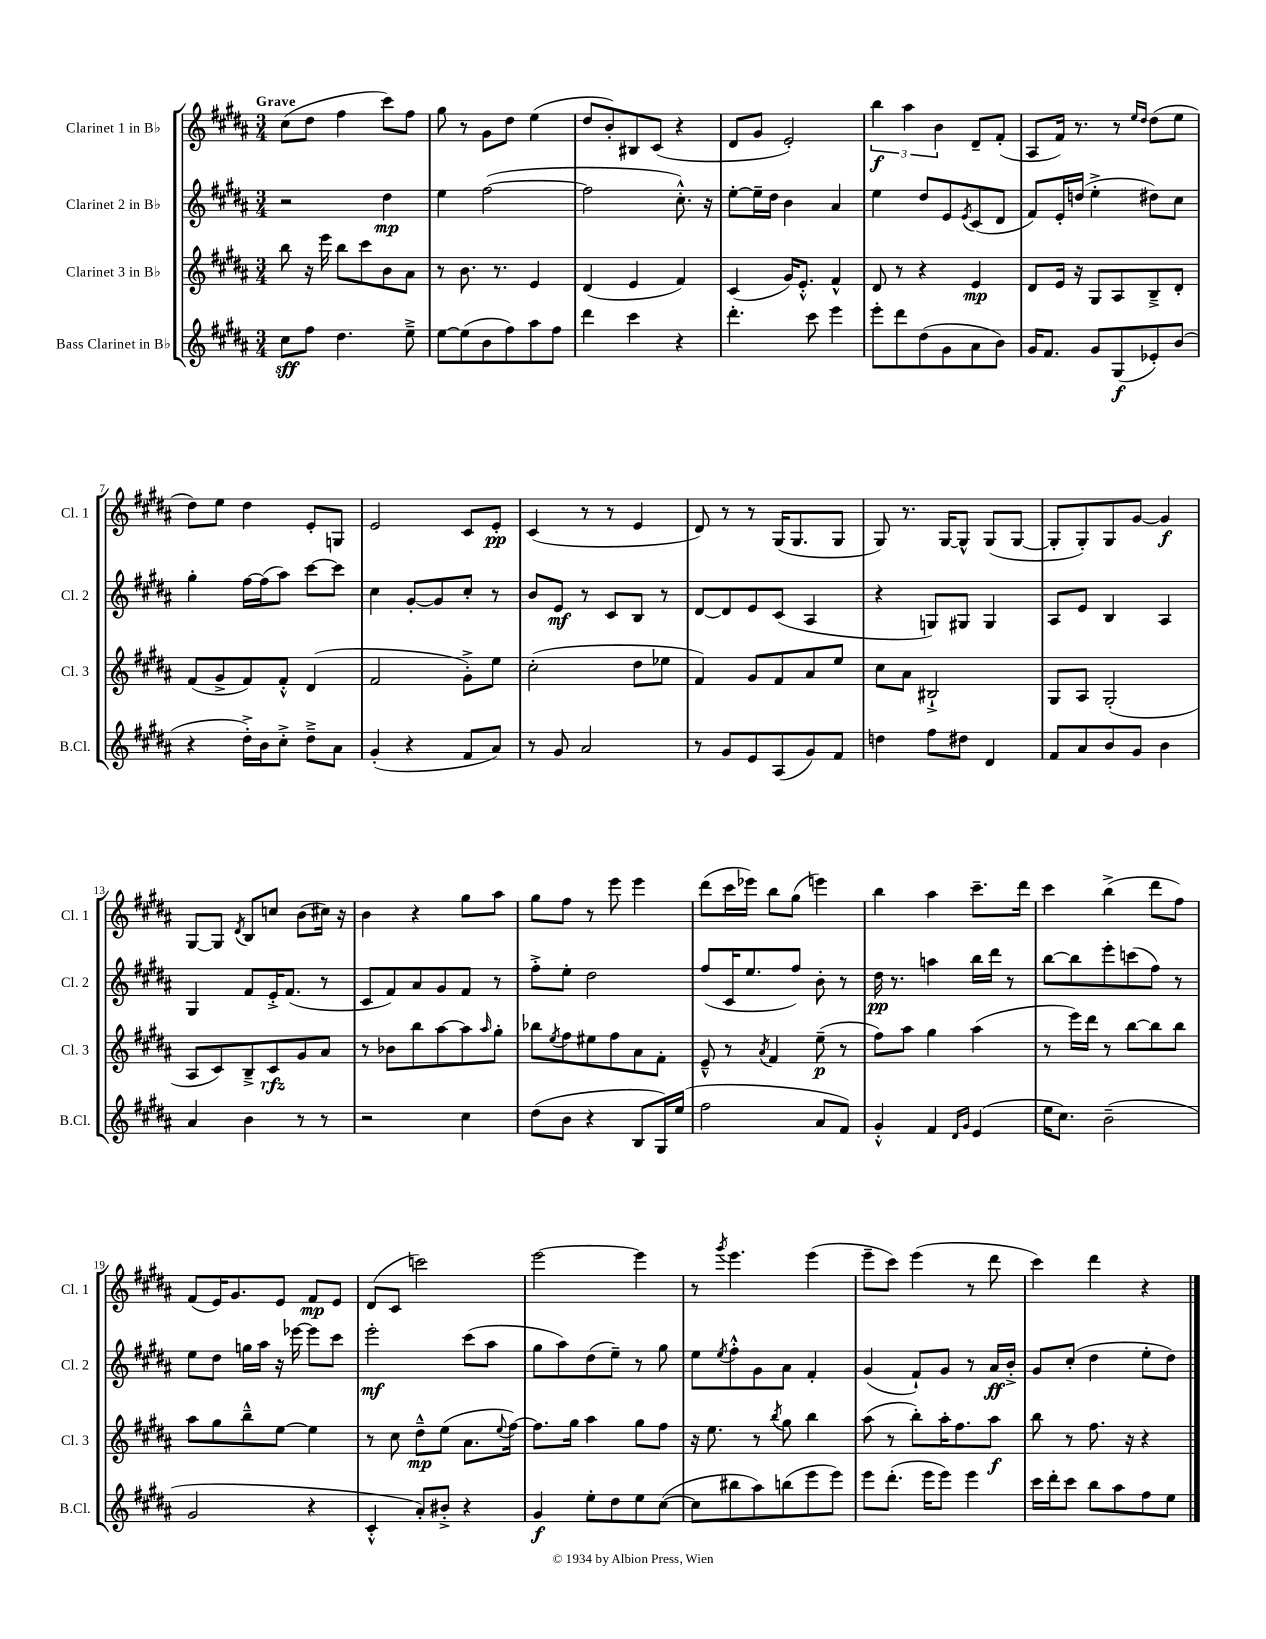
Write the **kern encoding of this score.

**kern	**kern	**kern	**kern
*staff4	*staff3	*staff2	*staff1
*clefG2	*clefG2	*clefG2	*clefG2
*k[f#c#g#d#a#]	*k[f#c#g#d#a#]	*k[f#c#g#d#a#]	*k[f#c#g#d#a#]
*M3/4	*M3/4	*M3/4	*M3/4
8cc#	8bb	2r	(8cc#
8ff#	16r	.	8dd#
.	16eee	.	.
4.dd#	8bb	.	4ff#
.	8ccc#	.	.
.	8b	4dd#	8ccc#)
8ee~^	8a#	.	8ff#
=	=	=	=
[8ee	8r	4ee	8gg#
(8ee]	8.b	.	8r
8b	.	([2ff#	8g#
.	8.r	.	.
8ff#)	.	.	8dd#
8aa#	4e	.	(4ee
8ff#	.	.	.
=	=	=	=
4ddd#	(4d#	2ff#]	8dd#
.	.	.	8b')
4ccc#	4e	.	8B#
.	.	.	(8c#
4r	4f#)	8.cc#'^^)	4r
.	.	16r	.
=	=	=	=
4.ddd#'	(4c#	[8ee'	8d#
.	.	16ee~]	8g#
.	.	16dd#	.
.	16g#)	4b	2e')
.	8.e'^^	.	.
8ccc#	.	.	.
4eee	4f#^^	4a#	.
=	=	=	=
8eee'	8d#	4ee	6bb
8ddd#	8r	.	.
.	.	.	6aa#
(8dd#	4r	8dd#	.
.	.	.	6b
8g#	.	8e	.
.	.	8qe	.
8a#	4e	(8c#	8d#~
8b)	.	8d#	(8f#'
=	=	=	=
16g#	8d#	8f#)	8A#
8.f#	.	.	.
.	16e	16e'	16f#)
.	16r	(16dd	8.r
8g#	8G#	4ee'^	.
(8G#	8A#	.	8r
.	.	.	16qqee
.	.	.	16qqdd#
8e-')	8B~^	8dd#)	(8dd#
(8b	8d#'	8cc#	8ee
=	=	=	=
4r	(8f#	4gg#'	8dd#)
.	8g#^	.	8ee
16dd#'^)	8f#)	[16ff#	4dd#
16b	.	(16ff#]	.
8cc#'^	8f#'^^	8aa#)	.
8dd#~^	(4d#	[8ccc#	8e'
8a#	.	8ccc#]	8G
=	=	=	=
(4g#'	2f#	4cc#	2e
4r	.	[8g#'	.
.	.	8g#]	.
8f#	8g#'^)	8cc#'	8c#
8a#)	8ee	8r	8e'
=	=	=	=
8r	(2cc#'	8b	(4c#
8g#	.	8e	.
2a#	.	8r	8r
.	.	8c#	8r
.	8dd#	8B	4e
.	8ee-	8r	.
=	=	=	=
8r	4f#)	[8d#	8d#)
8g#	.	8d#]	8r
8e	8g#	8e	8r
(8A#	8f#	(8c#	(16G#
.	.	.	8.G#
8g#)	8a#	4A#	.
8f#	8ee	.	8G#
=	=	=	=
4dd	8cc#	4r	8G#)
.	8a#	.	8.r
8ff#	2B#`^	8G)	.
.	.	.	[16G#
8dd#	.	8G#	8G#^^]
4d#	.	4G#	(8G#
.	.	.	[8G#
=	=	=	=
8f#	8G#	8A#	8G#']
8a#	8A#	8e	8G#')
8b	(2G#'	4B	8G#
8g#	.	.	[8g#
4b	.	4A#	4g#]
=	=	=	=
4a#	8A#	4G#	[8G#
.	8c#)	.	8G#]
.	.	.	8qd#
4b	8B~^	8f#	8B
.	8c#	16e'^	8cc
.	.	(8.f#	.
8r	8g#	.	(8b
8r	8a#	8r	16cc#)
.	.	.	16r
=	=	=	=
2r	8r	8c#	4b
.	8b-	8f#)	.
.	8bb	8a#	4r
.	[8aa#	8g#	.
4cc#	8aa#]	8f#	8gg#
.	16qqaa#	.	.
.	8gg#'	8r	8aa#
=	=	=	=
(8dd#	8bb-	8ff#'^	8gg#
.	8qee	.	.
8b	8ff#	8ee'	8ff#
4r	8ee#	2dd#	8r
.	8ff#	.	8eee
8B	8a#	.	4eee
16G#)	8f#'	.	.
(16ee	.	.	.
=	=	=	=
2ff#	8e~^^	(8ff#	(8ddd#
.	8r	16c#	16ccc#
.	.	8.ee	16eee-)
.	8qa#	.	.
.	4f#	.	8bb
.	.	8ff#)	(8gg#
8a#	(8ee~	8b'	4eee)
8f#)	8r	8r	.
=	=	=	=
4g#'^^	8ff#)	16dd#	4bb
.	.	8.r	.
.	8aa#	.	.
4f#	4gg#	4aa	4aa#
16qqd#	.	.	.
16qqg#	.	.	.
(4e	(4aa#	16bb	8.ccc#~
.	.	16ddd#	.
.	.	8r	.
.	.	.	16ddd#
=	=	=	=
16ee	8r	[8bb	4ccc#
8.cc#)	.	.	.
.	16eee)	8bb]	.
.	16ddd#	.	.
(2b~	8r	8eee'	(4bb^
.	[8bb	(8ccc	.
.	8bb]	8ff#)	8ddd#
.	8bb	8r	8ff#)
=	=	=	=
2g#	8aa#	8ee	(8f#
.	8gg#	8dd#	16e)
.	.	.	8.g#
.	8bb~^^	16gg	.
.	.	16aa#	.
.	[8ee	16r	8e
.	.	[16eee-	.
4r	4ee]	8eee-]	8f#
.	.	8ccc#	8e
=	=	=	=
4c#'^^	8r	2eee'	(8d#
.	8cc#	.	8c#
8a#')	8dd#~^^	.	2ccc)
8b#'^	(8ee	.	.
4r	8.a#	(8ccc#	.
.	.	8aa#	.
.	8qqee	.	.
.	[16ff#)	.	.
=	=	=	=
4g#	8.ff#]	8gg#	[2eee
.	.	8aa#)	.
.	16gg#	.	.
8ee'	4aa#	(8dd#	.
8dd#	.	8ee~)	.
8ee	8gg#	8r	4eee]
([8cc#	8ff#	8gg#	.
=	=	=	=
8cc#]	16r	8ee	8r
.	8.ee	.	.
.	.	8qee	8qggg#
8bb#	.	8ff#'^^	4.eee
8aa#)	8r	8g#	.
.	8qbb	.	.
(8bb	8gg#	8a#	.
8eee	4bb	4f#'	(4eee
8eee)	.	.	.
=	=	=	=
8eee	(8aa#	(4g#	8eee~
(8.ddd#'	8r	.	8ccc#)
.	8bb')	8f#`)	(4eee
16eee	.	.	.
8eee)	16aa#'	8g#	.
.	8.ff#	.	.
4eee	.	8r	8r
.	8aa#	16a#	8ddd#
.	.	16b'^	.
=	=	=	=
16ccc#	8bb	8g#	4ccc#)
16ddd#'	.	.	.
8ccc#	8r	(8cc#'	.
8bb	8.ff#	4dd#	4ddd#
8aa#	.	.	.
.	16r	.	.
8ff#	4r	8ee'	4r
8ee	.	8dd#)	.
==	==	==	==
*-	*-	*-	*-
